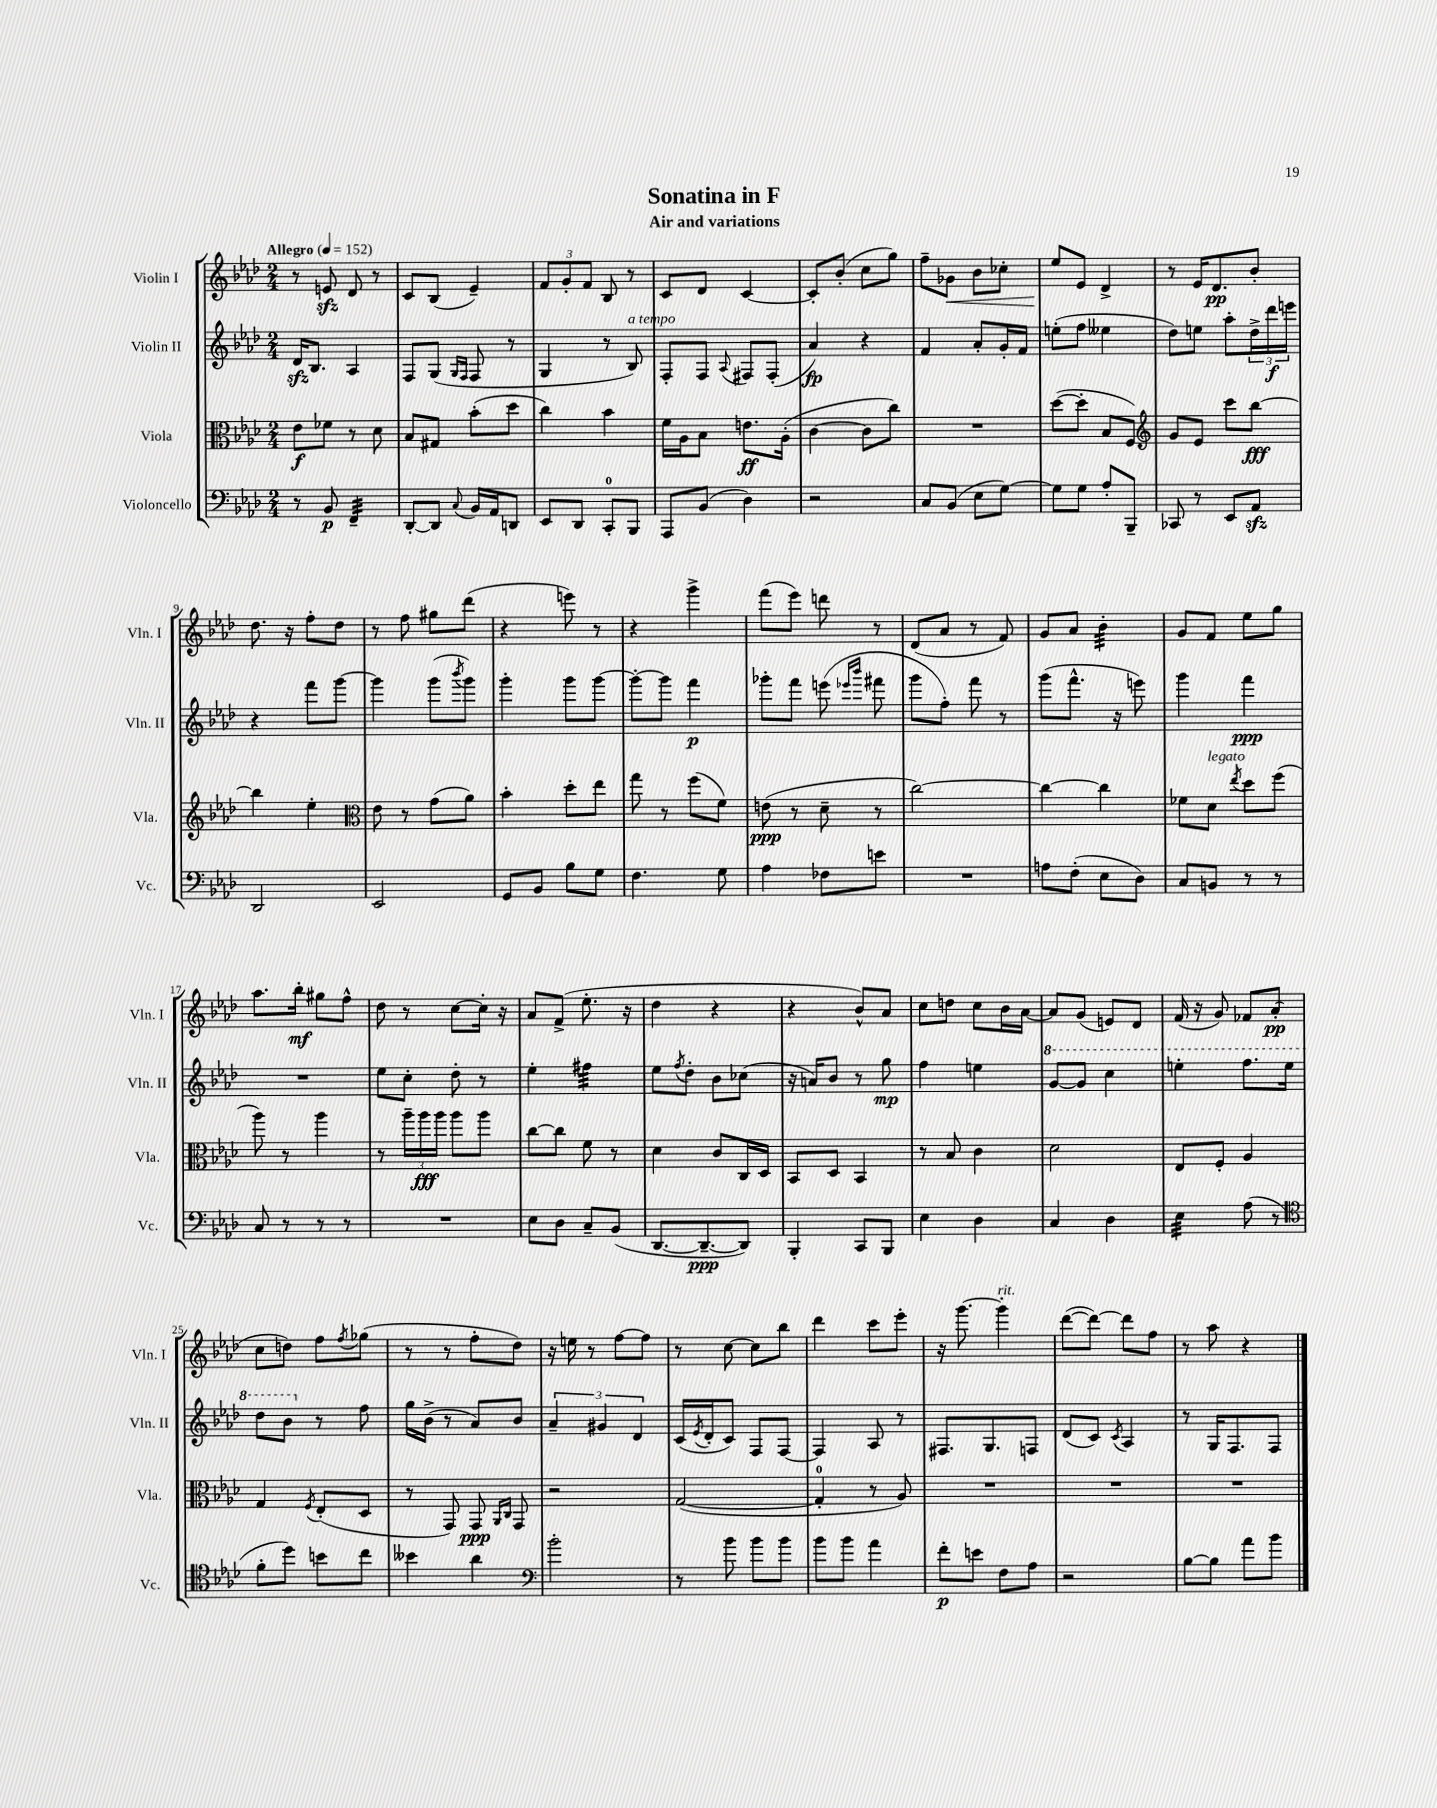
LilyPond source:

\header { title = "Sonatina in F" subtitle = "Air and variations" }
<<
\new StaffGroup <<
\new Staff = "s0" \with { instrumentName = "Violin I" shortInstrumentName = "Vln. I" } {
    \clef treble \key aes \major \numericTimeSignature \time 2/4 \tempo "Allegro" 4 = 152
    r8 e'8\sfz des'8 r8 |
    c'8 bes8( ees'4--) |
    \tuplet 3/2 { f'8 g'8-. f'8 } bes8 r8 |
    c'8 des'8 c'4~ |
    c'8-. bes'8-.( c''8 g''8) |
    f''8-- ges'8\< bes'8 ces''8-. |
    ees''8\! ees'8 des'4-> |
    r8 ees'16 des'8.\pp bes'8-. |
    des''8. r16 f''8-. des''8 |
    r8 f''8 gis''8 des'''8( |
    r4 e'''8) r8 |
    r4 g'''4-> |
    f'''8( ees'''8) d'''8 r8 |
    des'8( aes'8 r8 f'8) |
    g'8 aes'8 bes'4:32-. |
    g'8 f'8 ees''8 g''8 |
    aes''8. bes''16-.\mf gis''8 f''8-^ |
    des''8 r8 c''8~ c''16-. r16 |
    aes'8 f'8->( ees''8.-. r16 |
    des''4 r4 |
    r4 bes'8-^) aes'8 |
    c''8 d''8 c''8 bes'16 aes'16~ |
    aes'8 g'8( e'8) des'8 |
    f'16( r16 g'8) fes'8 aes'8-.\pp( |
    c''8 d''8) f''8 \acciaccatura { f''8 } ges''8( |
    r8 r8 f''8-. des''8) |
    r16 e''16 r8 f''8~ f''8 |
    r8 c''8~ c''8 bes''8 |
    des'''4 c'''8 ees'''8-. |
    r16 g'''8.~ g'''4-.^\markup { \italic "rit." } |
    des'''8~( des'''8~) des'''8 f''8 |
    r8 aes''8 r4 \bar "|." |
}
\new Staff = "s1" \with { instrumentName = "Violin II" shortInstrumentName = "Vln. II" } {
    \clef treble \key aes \major \numericTimeSignature \time 2/4
    des'16\sfz bes8. aes4 |
    f8 g8( \grace { g16 f16 } f8 r8 |
    g4 r8 bes8^\markup { \italic "a tempo" }) |
    f8-. f8 \appoggiatura { aes8 } fis8 fis8-.( |
    aes'4\fp) r4 |
    f'4 aes'8-. g'16-. f'16 |
    e''8-.( f''8 eeses''4 |
    des''8) e''8 aes''8-. \tuplet 3/2 { des''16-> des'''16\f e'''16 } |
    r4 f'''8 g'''8~ |
    g'''4 g'''8( \acciaccatura { bes'''8 } g'''8) |
    g'''4-. g'''8 g'''8~ |
    g'''8~-. g'''8 f'''4\p |
    ges'''8-. f'''8 e'''8( \grace { ees'''16 bes'''16 } fis'''8 |
    g'''8 f''8-.) f'''8 r8 |
    g'''8( f'''8.-^ r16 e'''8) |
    g'''4 f'''4\ppp |
    R2 |
    ees''8 c''8-. des''8-. r8 |
    ees''4-. fis''4:32 |
    ees''8 \acciaccatura { f''8 } des''8-. bes'8 ces''8( |
    r16 a'16) bes'8 r8 g''8\mp |
    f''4 e''4 |
    \ottava #1 g''8~ g''8 c'''4 |
    e'''4-. f'''8. e'''16 |
    des'''8 bes''8 \ottava #0 r8 f''8 |
    g''16 bes'16->( r8 aes'8) bes'8 |
    \tuplet 3/2 { aes'4-- gis'4 des'4 } |
    c'16( \acciaccatura { ees'8 } des'16-. c'8) f8 f8~ |
    f4 aes8 r8 |
    fis8. g8. f8 |
    des'8( c'8) \acciaccatura { c'8 } aes4 |
    r8 g16 f8. f8 \bar "|." |
}
\new Staff = "s2" \with { instrumentName = "Viola" shortInstrumentName = "Vla." } {
    \clef alto \key aes \major \numericTimeSignature \time 2/4
    ees'8\f fes'8 r8 des'8 |
    bes8 gis8 bes'8-.( des''8 |
    c''4) bes'4 |
    f'16 aes16 bes8 e'8.\ff aes16-.( |
    c'4~ c'8 c''8) |
    R2 |
    des''8~( des''8-. bes8 f8) |
    \clef treble g'8 ees'8 c'''8 bes''8~\fff |
    bes''4 ees''4-. |
    \clef alto ees'8 r8 g'8( aes'8) |
    bes'4-. des''8-. ees''8 |
    g''8 r8 f''8( f'8) |
    e'8\ppp( r8 des'8-- r8 |
    c''2~) |
    c''4~ c''4 |
    fes'8 des'8^\markup { \italic "legato" } \acciaccatura { ees''8 } des''8 f''8( |
    aes''8) r8 aes''4 |
    r8 \tuplet 3/2 { aes''16-- aes''16\fff aes''16 } aes''8 aes''8 |
    c''8~ c''8 f'8 r8 |
    des'4 c'8 c16 des16 |
    bes,8 des8 bes,4 |
    r8 bes8 c'4 |
    des'2 |
    ees8 f8-. aes4 |
    g4 \acciaccatura { f8 } ees8-.( des8 |
    r8 g,8) g,8\ppp \grace { aes,16 c16 } g,8 |
    r2 |
    g2~( |
    g4-0-. r8 aes8) |
    R2 |
    R2 |
    R2 \bar "|." |
}
\new Staff = "s3" \with { instrumentName = "Violoncello" shortInstrumentName = "Vc." } {
    \clef bass \key aes \major \numericTimeSignature \time 2/4
    r8 bes,8\p f,4:32-- |
    des,8~-. des,8 \appoggiatura { c8 } bes,16 aes,16 d,8 |
    ees,8 des,8 c,8-0-. bes,,8 |
    aes,,8 bes,8( des4) |
    r2 |
    c8 bes,8( ees8 g8~) |
    g8 g8 aes8-. bes,,8-- |
    ces,8 r8 ees,8 aes,8\sfz |
    des,2 |
    ees,2 |
    g,8 bes,8 bes8 g8 |
    f4. g8 |
    aes4 fes8 e'8 |
    R2 |
    a8 f8-.( ees8 des8) |
    c8 b,8 r8 r8 |
    c8 r8 r8 r8 |
    R2 |
    ees8 des8 c8-- bes,8( |
    des,8.~ des,8.~--\ppp des,8) |
    bes,,4-. c,8 bes,,8 |
    ees4 des4 |
    c4 des4 |
    ees4:32 aes8( r8 |
    \clef tenor f'8-. des''8) b'8 c''8 |
    beses'4 aes'4 |
    \clef bass bes'2-. |
    r8 bes'8 bes'8 bes'8 |
    bes'8 bes'8 aes'4 |
    f'8-.\p e'8 f8 aes8 |
    r2 |
    bes8~ bes8 aes'8 bes'8 \bar "|." |
}
>>
>>
